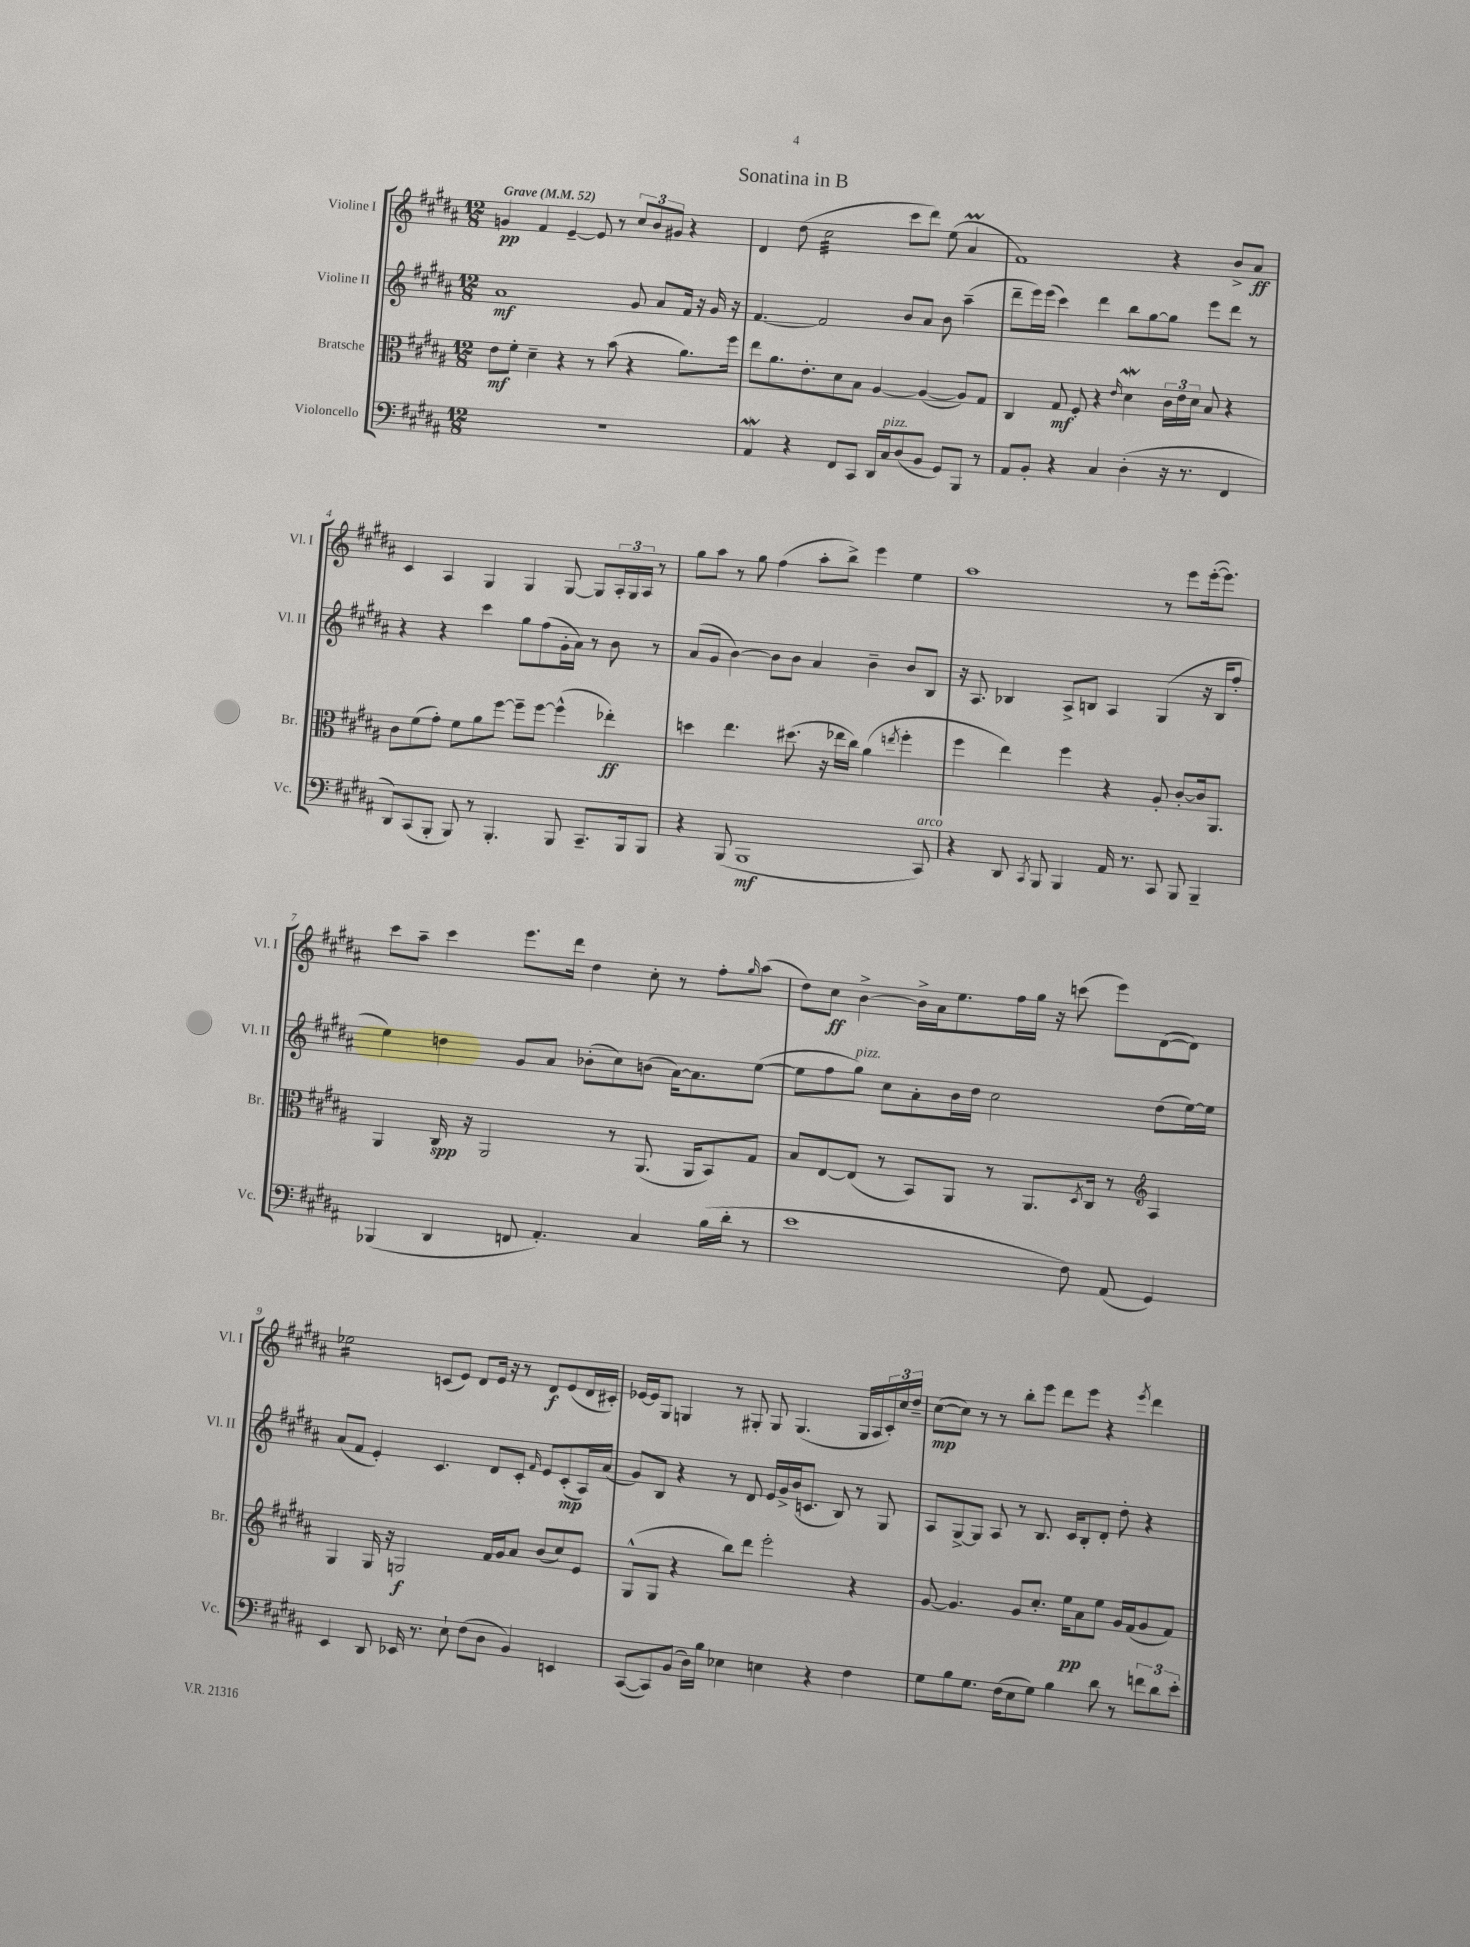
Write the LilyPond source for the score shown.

\header { title = "Sonatina in B" }
<<
\new StaffGroup <<
\new Staff = "s0" \with { instrumentName = "Violine I" shortInstrumentName = "Vl. I" } {
    \clef treble \key b \major \numericTimeSignature \time 12/8 \tempo "Grave" 4 = 52
    g'4\pp fis'4 e'4~-- e'8 r8 \tuplet 3/2 { cis''8 b'8 gis'8 } r4 |
    dis'4 dis''8( cis''2:32 cis'''8 dis'''8) e''8( ais'4\prall |
    fis'1) r4 b'8-> ais'8\ff |
    cis'4 ais4 gis4 gis4 gis8~ gis8 \tuplet 3/2 { ais16-. gis16 ais16 } r8 |
    gis''8 ais''8 r8 gis''8 fis''4( ais''8-. b''8->) e'''4 e''4 |
    ais''1 r8 e'''8 e'''16~-.( e'''8.) |
    cis'''8 ais''8-- cis'''4 e'''8. dis'''16 dis''4 cis''8-. r8 fis''8-. \grace { gis''16 } ais''8( |
    dis''8) cis''8\ff b'4~-> b'16-> ais'16 e''8. fis''16 gis''16 r16 c'''8( e'''8) dis'8~( dis'8) |
    ees''2:16 c'8( e'8) dis'8 e'16 r16 r8 dis'8\f e'8( dis'16 cis'16-.) |
    ees'16~ ees'16 gis8 g4 r8 gis8-. gis8 gis4.( gis16 ais16 \tuplet 3/2 { cis'16-.) cis''16 dis''16-- } |
    cis''8~\mp( cis''8) r8 r8 b''8-. e'''8 dis'''8 e'''8 r4 \acciaccatura { e'''8 } dis'''4 \bar "|." |
}
\new Staff = "s1" \with { instrumentName = "Violine II" shortInstrumentName = "Vl. II" } {
    \clef treble \key b \major \numericTimeSignature \time 12/8
    ais'1\mf gis'8 ais'8 fis'16 r16 gis'16 r16 |
    fis'4.~ fis'2 b'8 ais'8 b'8 ais''4--( |
    dis'''8-- e'''16) e'''16( cis'''4) dis'''4 b''8 gis''8~ gis''8 e'''8 dis'''8 r8 |
    r4 r4 cis'''4 gis''8 fis''8( gis'16-. ais'16) r8 b'8 r8 |
    ais'8( gis'8 b'4~) b'8 b'8 ais'4 b'4-- b'8 b8 |
    r16 ais8. bes4 ais8-> b8 ais4 gis4( r16 b16 fis''8-. |
    e''4) d''4 gis'8 ais'8 bes'8-.( cis''8) b'8( ais'16~) ais'8. e''8~( |
    e''8 fis''8 gis''8^\markup { \italic "pizz." }) cis''8 ais'8-. b'16 dis''16 cis''2 dis''8( e''16~) e''16 |
    ais'8( fis'8 e'4-.) cis'4. dis'8 cis'8-. \grace { fis'16 } e'8 cis'8-.\mp( ais16) ais'16( |
    gis'8) b8 r4 r8 dis'8 e'16 gis'16-> b'16( c'8. b8) r8 gis8 |
    ais8 gis8~-> gis8 ais8 r8 b8. cis'16 b8-. dis'8-. dis''8-. r4 \bar "|." |
}
\new Staff = "s2" \with { instrumentName = "Bratsche" shortInstrumentName = "Br." } {
    \clef alto \key b \major \numericTimeSignature \time 12/8
    e'8\mf fis'8-. dis'4-- r4 r8 b'8( r4 ais'8.) fis''16 |
    e''8 ais'8. e'8.-. dis'8 b8 ais4~ ais4~( ais8) gis8 |
    cis4 gis8\mf fis8-. r4 \grace { e'16 } dis'4\mordent \tuplet 3/2 { cis'16 e'16 dis'16 } b8 r4 |
    cis'8 fis'8( gis'8-.) fis'8 ais'8 fis''8~ fis''8-- fis''8~ fis''4-^( ees''4-.\ff) |
    d''4 e''4. dis''8.( r16 ees''16 cis''16) ais'4( \acciaccatura { e''8 } fis''4-. |
    fis''4 e''4) fis''4 r4 ais8-. cis'8~-. cis'16 ais,8. |
    ais,4 cis16\spp r16 ais,2 r8 ais,8.( ais,16 b,8) gis8 |
    b8 e8~ e8( r8 b,8) ais,8 r8 ais,8. \acciaccatura { dis8 } cis16 r8 \clef treble ais4 |
    gis4 gis16 r16 g2\f fis'16 gis'16 ais'8 b'8( cis''8) e'8 |
    gis8-^( gis8 r4 b''8) dis'''8 e'''2-. r4 |
    gis'8~ gis'4. gis'8 cis''8.-. e''16\pp ais'8 e''8 gis'16 fis'16( gis'8 fis'8) \bar "|." |
}
\new Staff = "s3" \with { instrumentName = "Violoncello" shortInstrumentName = "Vc." } {
    \clef bass \key b \major \numericTimeSignature \time 12/8
    R1. |
    ais,4\mordent r4 fis,8 cis,8 dis,16 cis16^\markup { \italic "pizz." } dis8( b,8 gis,8) b,,8 r8 |
    ais,8 b,8-. r4 cis4 dis4-.( r16 r8. fis,4 |
    dis,8) cis,8( b,,8-. b,,8) r8 b,,4.-. b,,8 cis,8.-- b,,16 b,,8 |
    r4 b,,8( b,,1\mf cis,8^\markup { \italic "arco" }) |
    r4 dis,8 \acciaccatura { cis,8 } b,,8 b,,4 ais,16 r8. cis,8 b,,8 b,,4-- |
    bes,,4( dis,4 f,8 ais,4.-.) cis4 b16( dis'16-. r8 |
    e'1 fis8) ais,8( gis,4) |
    e,4 dis,8 ees,16 r8. e8-! fis8( dis8 b,4) e,4 |
    cis,8~( cis,8) b,8( dis16) b16 ees4 e4 r4 fis4 |
    gis8 b8 gis8. fis16( e8 gis8) b4 dis'8 r8 \tuplet 3/2 { f'8 dis'8 e'8-. } \bar "|." |
}
>>
>>
